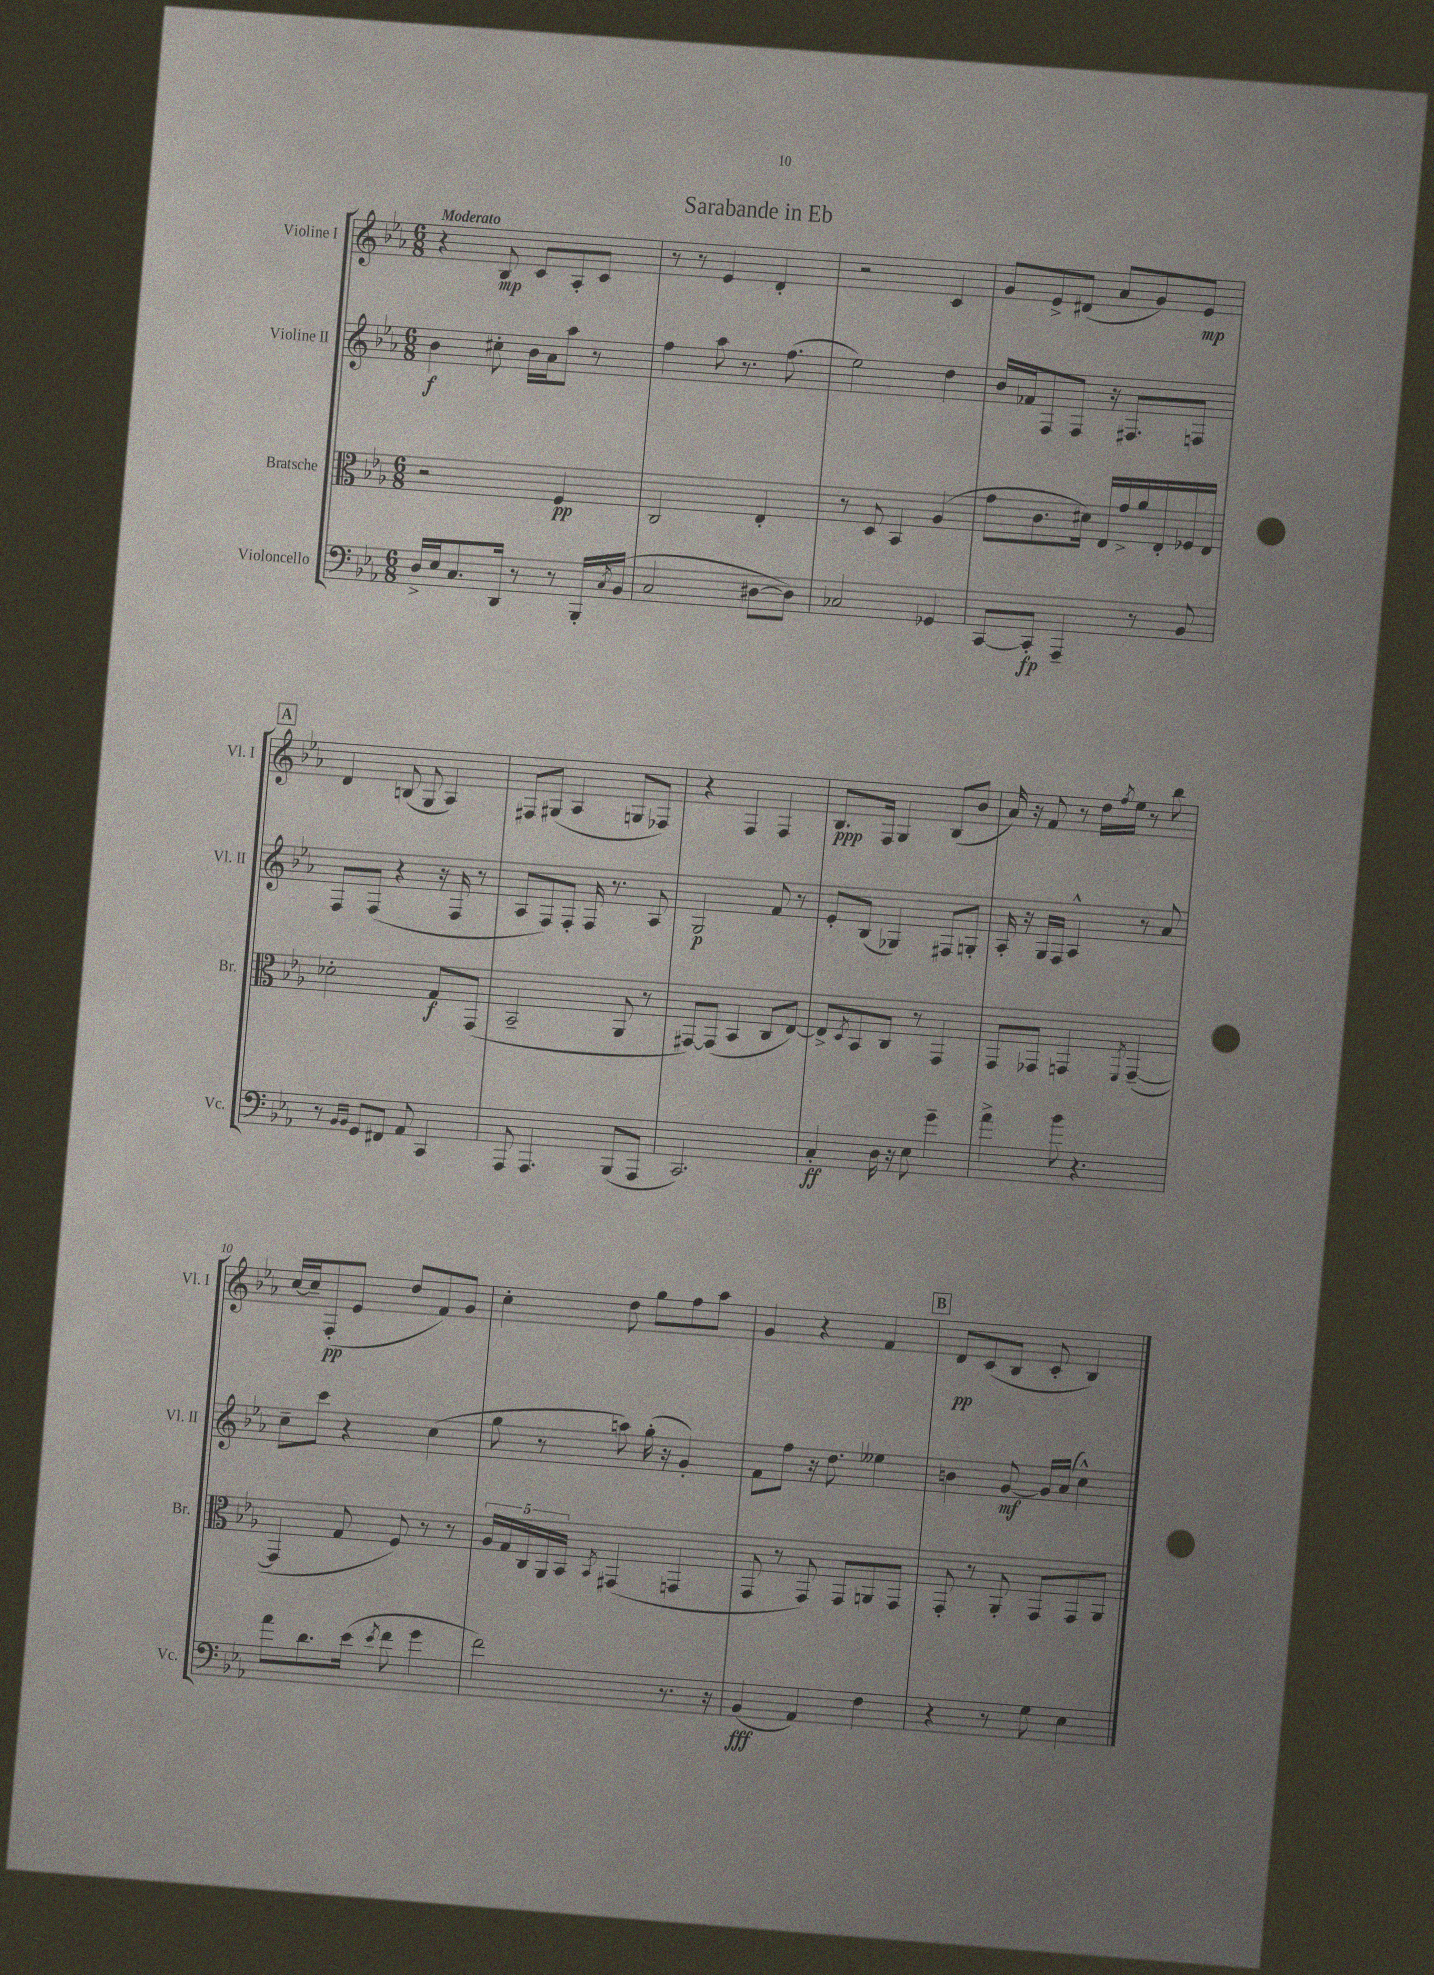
\header { title = "Sarabande in Eb" }
<<
\new StaffGroup <<
\new Staff = "s0" \with { instrumentName = "Violine I" shortInstrumentName = "Vl. I" } {
    \clef treble \key ees \major \numericTimeSignature \time 6/8 \tempo "Moderato"
    r4 bes8\mp c'8 aes8-. c'8 |
    r8 r8 ees'4 d'4-. |
    r2 c'4 |
    g'8 ees'8-> dis'8( aes'8 g'8) ees'8\mp |
    \mark \markup { \box "A" } d'4 b8( g8 aes4) |
    fis8 gis8( aes4 g8 fes8) |
    r4 f4 f4 |
    bes8.\ppp f16 g4 bes8( bes'8 |
    aes'16) r16 f'8 r8 d''16 \acciaccatura { f''8 } ees''16 r8 bes''8 |
    c''16~ c''16-- f8-.\pp( ees'8 d''8 f'8) g'8 |
    c''4-. d''8 g''8 f''8 aes''8 |
    g'4 r4 f'4 |
    \mark \markup { \box "B" } d'8\pp c'8( bes8 c'8-. bes4) \bar "|." |
}
\new Staff = "s1" \with { instrumentName = "Violine II" shortInstrumentName = "Vl. II" } {
    \clef treble \key ees \major \numericTimeSignature \time 6/8
    bes'4\f cis''8-. bes'16 aes'16 aes''8 r8 |
    f''4 aes''8 r8. f''8.( |
    ees''2) d''4 |
    bes'16 fes'16 f8 f8 r16 fis8. f8 |
    \mark \markup { \box "A" } f8 f8( r4 r16 f16 r8 |
    aes8 f8) f8-. f16 r8. aes8 |
    g2\p f'8 r8 |
    ees'8-. bes8( ges4) fis8 g8-. |
    aes16-. r16 g16 f16 aes4-^ r8 aes'8 |
    c''8-- c'''8 r4 c''4( |
    g''8 r8 a''8) g''16-.( r16 g'4-.) |
    f'8 f''8 r16 d''8. eeses''4 |
    \mark \markup { \box "B" } b'4 g'8~\mf g'16 aes'16( c''4-^) \bar "|." |
}
\new Staff = "s2" \with { instrumentName = "Bratsche" shortInstrumentName = "Br." } {
    \clef alto \key ees \major \numericTimeSignature \time 6/8
    r2 f4\pp |
    c2 ees4-. |
    r8 d8 bes,4 aes4( |
    g'8 c'8. dis'16) ees16 g'16-> aes'16 ees16-. fes16 ees16 |
    \mark \markup { \box "A" } des'2-. g8\f g,8( |
    bes,2-- aes,8 r8 |
    gis,8~) gis,8( bes,4 c8 ees8~) |
    ees8-> \acciaccatura { d8 } bes,8 c8 r8 g,4 |
    g,8 ges,8 g,4 \acciaccatura { f,8 } g,4~--( |
    g,4 g8 f8) r8 r8 |
    \tuplet 5/4 { aes16 g16 c16 aes,16 bes,16 } \acciaccatura { bes,8 } gis,4( g,4 |
    g,8 r8 g,8) g,8 a,8 g,8 |
    \mark \markup { \box "B" } g,8-. r8 aes,8-. g,8 g,8 aes,8 \bar "|." |
}
\new Staff = "s3" \with { instrumentName = "Violoncello" shortInstrumentName = "Vc." } {
    \clef bass \key ees \major \numericTimeSignature \time 6/8
    d16-> ees16 c8. d,16 r8 r8 bes,,16-. \acciaccatura { c8 } bes,16( |
    c2 dis8~ dis8) |
    ces2 ges,4 |
    c,8~ c,8-.\fp aes,,4-- r8 bes,8 |
    \mark \markup { \box "A" } r8 \grace { bes,16 bes,16 } g,8 fis,8 aes,8 c,4 |
    aes,,8 aes,,4. bes,,8( aes,,8 |
    c,2.) |
    c4-.\ff d16 r16 ees8 g'4-- |
    aes'4-> bes'8 r4. |
    aes'8 d'8. ees'16( \acciaccatura { ees'8 } f'8 g'4 |
    f'2) r8. r16 |
    bes,4\fff( aes,4) f4 |
    \mark \markup { \box "B" } r4 r8 g8 ees4 \bar "|." |
}
>>
>>
